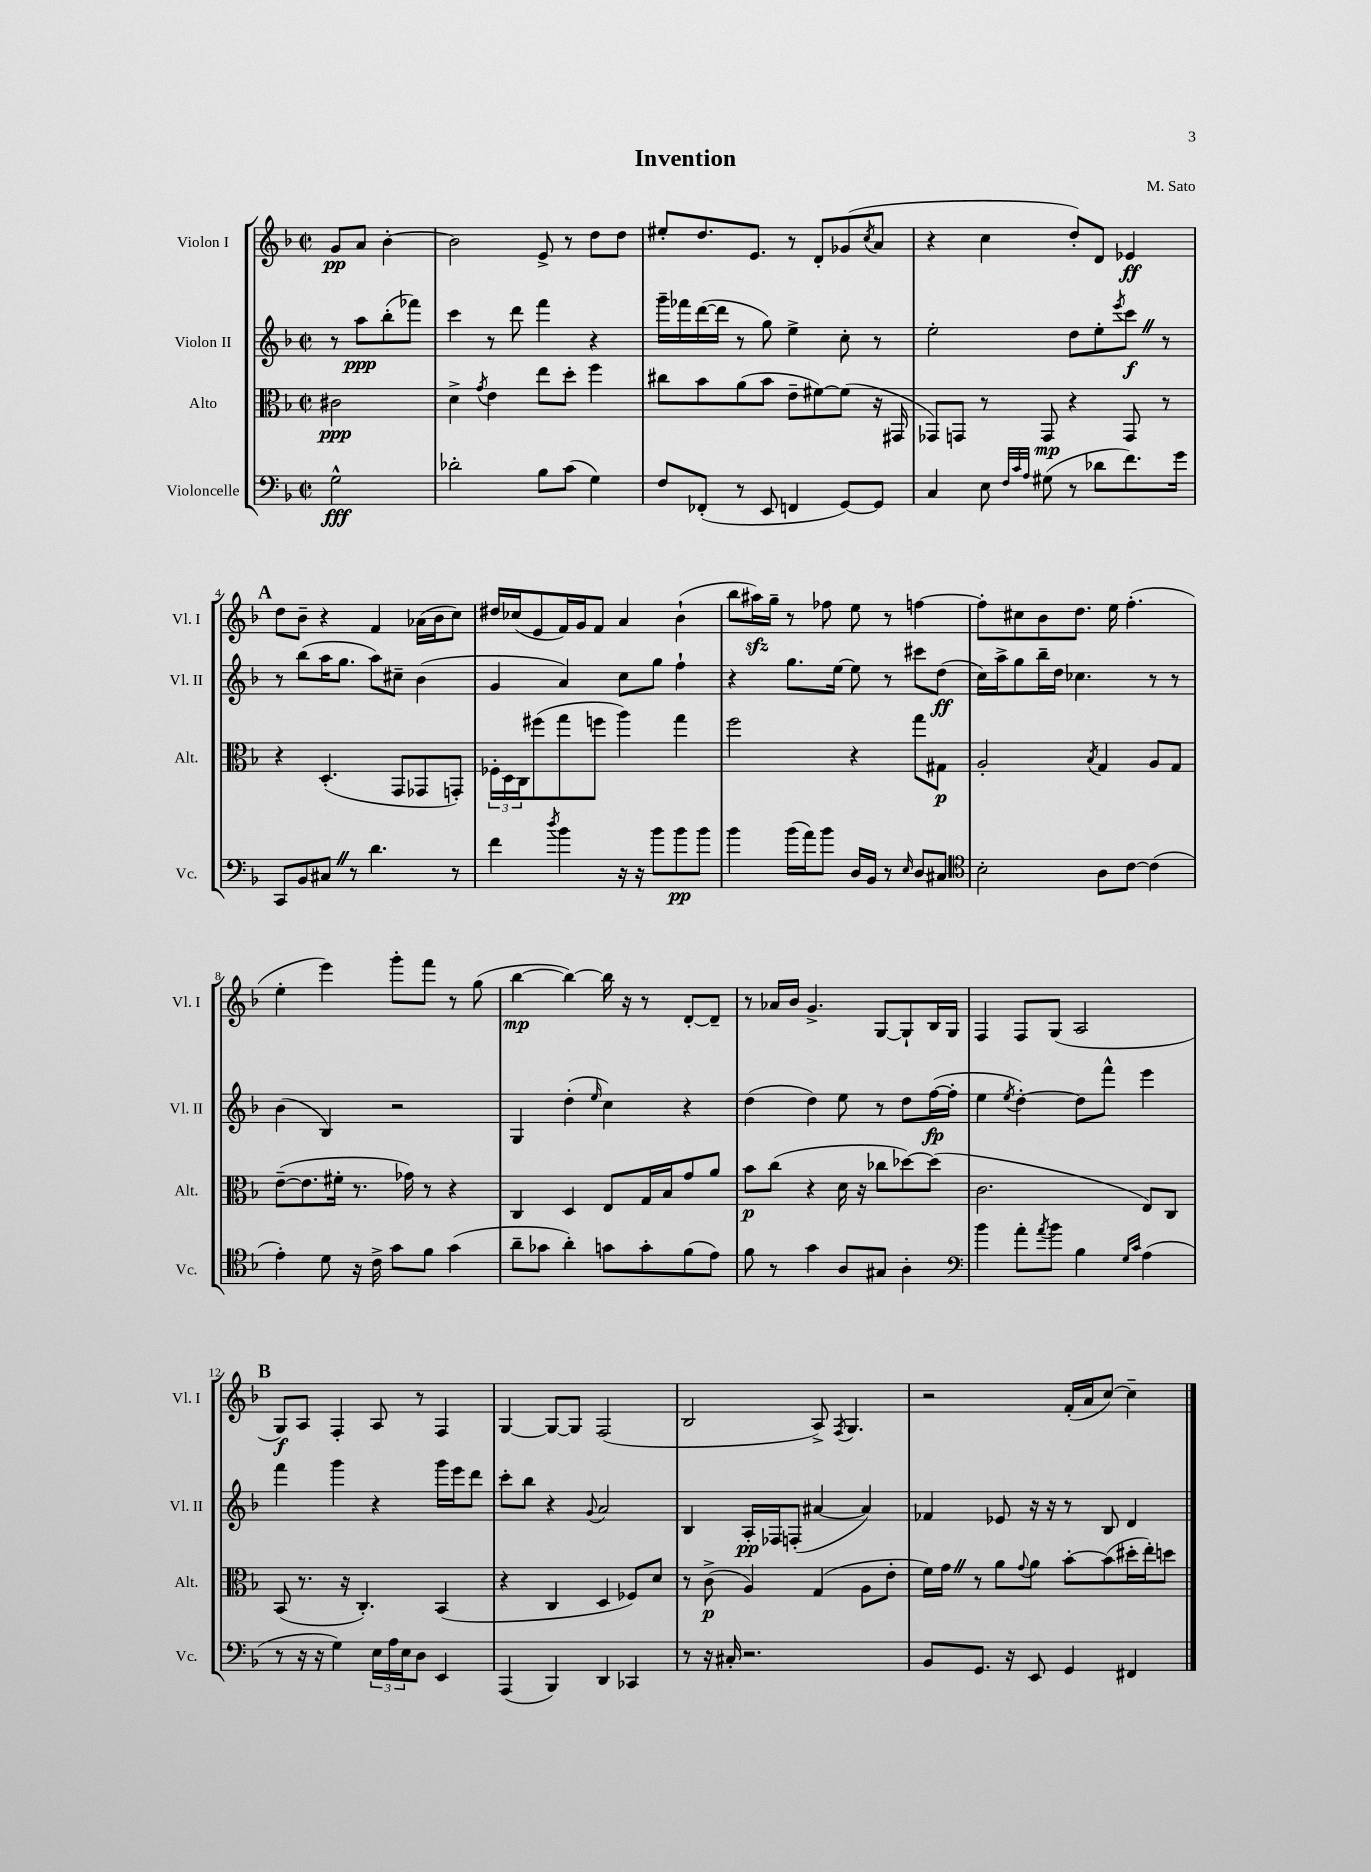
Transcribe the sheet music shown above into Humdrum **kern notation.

**kern	**kern	**kern	**kern
*staff4	*staff3	*staff2	*staff1
*clefF4	*clefC3	*clefG2	*clefG2
*k[b-]	*k[b-]	*k[b-]	*k[b-]
*M2/2	*M2/2	*M2/2	*M2/2
*met(c|)	*met(c|)	*met(c|)	*met(c|)
2G^^	2c#	8r	8g
.	.	8aa	8a
.	.	(8bb-'	[4b-'
.	.	8fff-)	.
=	=	=	=
2d-'	4d^	4ccc	2b-]
.	8qg	.	.
.	4e	8r	.
.	.	8ddd	.
8B-	8ee	4fff	8e^
(8c	8dd'	.	8r
4G)	4ff	4r	8dd
.	.	.	8dd
=	=	=	=
8F	8cc#	16ggg~	8ee#'
.	.	16fff-	.
(8FF-'	8b-	([16ddd	8.dd
.	.	16ddd]	.
8r	(8a	8r	.
.	.	.	8.e
8EE	8b-	8gg)	.
4FF	8e~	4ee^	8r
.	[8f#)	.	8d'
[8GG)	(8f#]	8cc'	(8g-
.	.	.	8qcc
8GG]	16r	8r	8a
.	16GG#	.	.
=	=	=	=
4C	8GG-)	2ee'	4r
.	8GG	.	.
8E	8r	.	4cc
32qqF	.	.	.
32qqc	.	.	.
32qqA	.	.	.
(8G#	8GG	.	.
8r	4r	8dd	8dd')
8d-	.	8ee'	8d
.	.	8qeee	.
8.f)	8GG	8ccc	4e-
.	8r	8r	.
16g	.	.	.
=	=	=	=
8CC	4r	8r	8dd
8BB-	.	(8bb-	8b-~
8C#	(4.D'	16aa	4r
.	.	8.gg	.
8r	.	.	.
4.d	.	8aa)	4f
.	8GG	8cc#~	.
.	8GG-	(4b-	(16a-
.	.	.	16b-
8r	8GG')	.	8cc)
=	=	=	=
4f	24F-'	4g	16dd#
.	24D	.	.
.	.	.	(16cc-
.	24C	.	.
.	(8ff#	.	8e
8qdd	.	.	.
4b-	8gg	4a)	16f)
.	.	.	16g
.	8ff	.	8f
16r	4aa)	8cc	4a
16r	.	.	.
8b-	.	8gg	.
8b-	4gg	4ff`	(4b-`
8b-	.	.	.
=	=	=	=
4b-	2ff	4r	8bb-
.	.	.	16aa#)
.	.	.	16gg~
(16b-	.	8.gg	8r
16a)	.	.	.
8b-	.	.	8ff-
.	.	[16ee	.
16D	4r	8ee]	8ee
16BB-	.	.	.
8r	.	8r	8r
16qqE	.	.	.
8D	8gg	8ccc#	[4ff
8C#	8G#	(8dd	.
=	=	=	=
*clefC4	*	*	*
2B-'	2A'	16cc)	8ff']
.	.	16aa^	.
.	.	8gg	8cc#
.	.	16bb-~	8b-
.	.	16dd	.
.	.	4.cc-	8.dd
.	8qB-	.	.
8A	4G	.	.
.	.	.	16ee
[8c	.	.	(4.ff'
(4c]	8A	8r	.
.	8G	8r	.
=	=	=	=
4e')	([8e~	(4b-	4ee'
.	8.e]	.	.
8d	.	4B-)	4eee)
.	16f#'	.	.
16r	8.r	.	.
16c^	.	.	.
8g	.	2r	8ggg'
.	16g-)	.	.
8f	8r	.	8fff
(4g	4r	.	8r
.	.	.	(8gg
=	=	=	=
8a~	4C	4G	[4bb-
8g-	.	.	.
4a')	4D	(4dd'	4bb-_)
.	.	16qqee	.
8g	8E	4cc)	16bb-]
.	.	.	16r
8g'	16G	.	8r
.	16B-	.	.
(8f	8g	4r	[8d'
8e)	8a	.	8d~]
=	=	=	=
8f	8b-	(4dd	8r
8r	(8cc	.	16a-
.	.	.	16b-
4g	4r	4dd)	4.g^
8A	16d	8ee	.
.	16r	.	.
8G#	8cc-	8r	[8G
4A'	[8dd-)	8dd	8G`]
.	(8dd-]	([16ff	16B-
.	.	16ff']	16G
=	=	=	=
*clefF4	*	*	*
4b-	2.c	4ee	4F
.	.	8qee	.
8a'	.	[4dd')	8F
8qa	.	.	.
8b-	.	.	(8G
4B-	.	8dd]	2A
.	.	8fff^^	.
16qqG	.	.	.
16qqc	.	.	.
(4A	8E)	4eee	.
.	8C	.	.
=	=	=	=
8r	(8BB-	4fff	8G)
16r	8.r	.	8A
16r	.	.	.
4G)	.	4ggg	4F'
.	16r	.	.
.	4.C')	.	.
24E	.	4r	8A
24A	.	.	.
24E	.	.	.
8D	.	.	8r
4EE	(4BB-	16ggg	4F
.	.	16eee	.
.	.	8ddd	.
=	=	=	=
(4AAA	4r	8ccc'	[4G
.	.	8bb-	.
4BBB-)	4C	4r	8G_
.	.	.	8G]
.	.	8qqg	.
4DD	4D	2a	(2F
4CC-	8F-)	.	.
.	8d	.	.
=	=	=	=
8r	8r	4B-	2B-
16r	(8c^	.	.
16C#'	.	.	.
2.r	4A)	16A'	.
.	.	16F-	.
.	.	(8F'	.
.	(4G	[4a#	8A^)
.	.	.	8qF
.	.	.	4.G
.	8A	4a#])	.
.	8e'	.	.
=	=	=	=
8BB-	16f)	4f-	2r
.	16g	.	.
8.GG	8r	.	.
.	8a	8e-	.
16r	.	.	.
.	8qqg	.	.
8EE	8a	16r	.
.	.	16r	.
4GG	[8b-'	8r	(16f'
.	.	.	16a
.	(8b-]	8B-	[8cc)
4FF#	16dd#'	4d	4cc~]
.	16ee')	.	.
.	8dd	.	.
==	==	==	==
*-	*-	*-	*-
